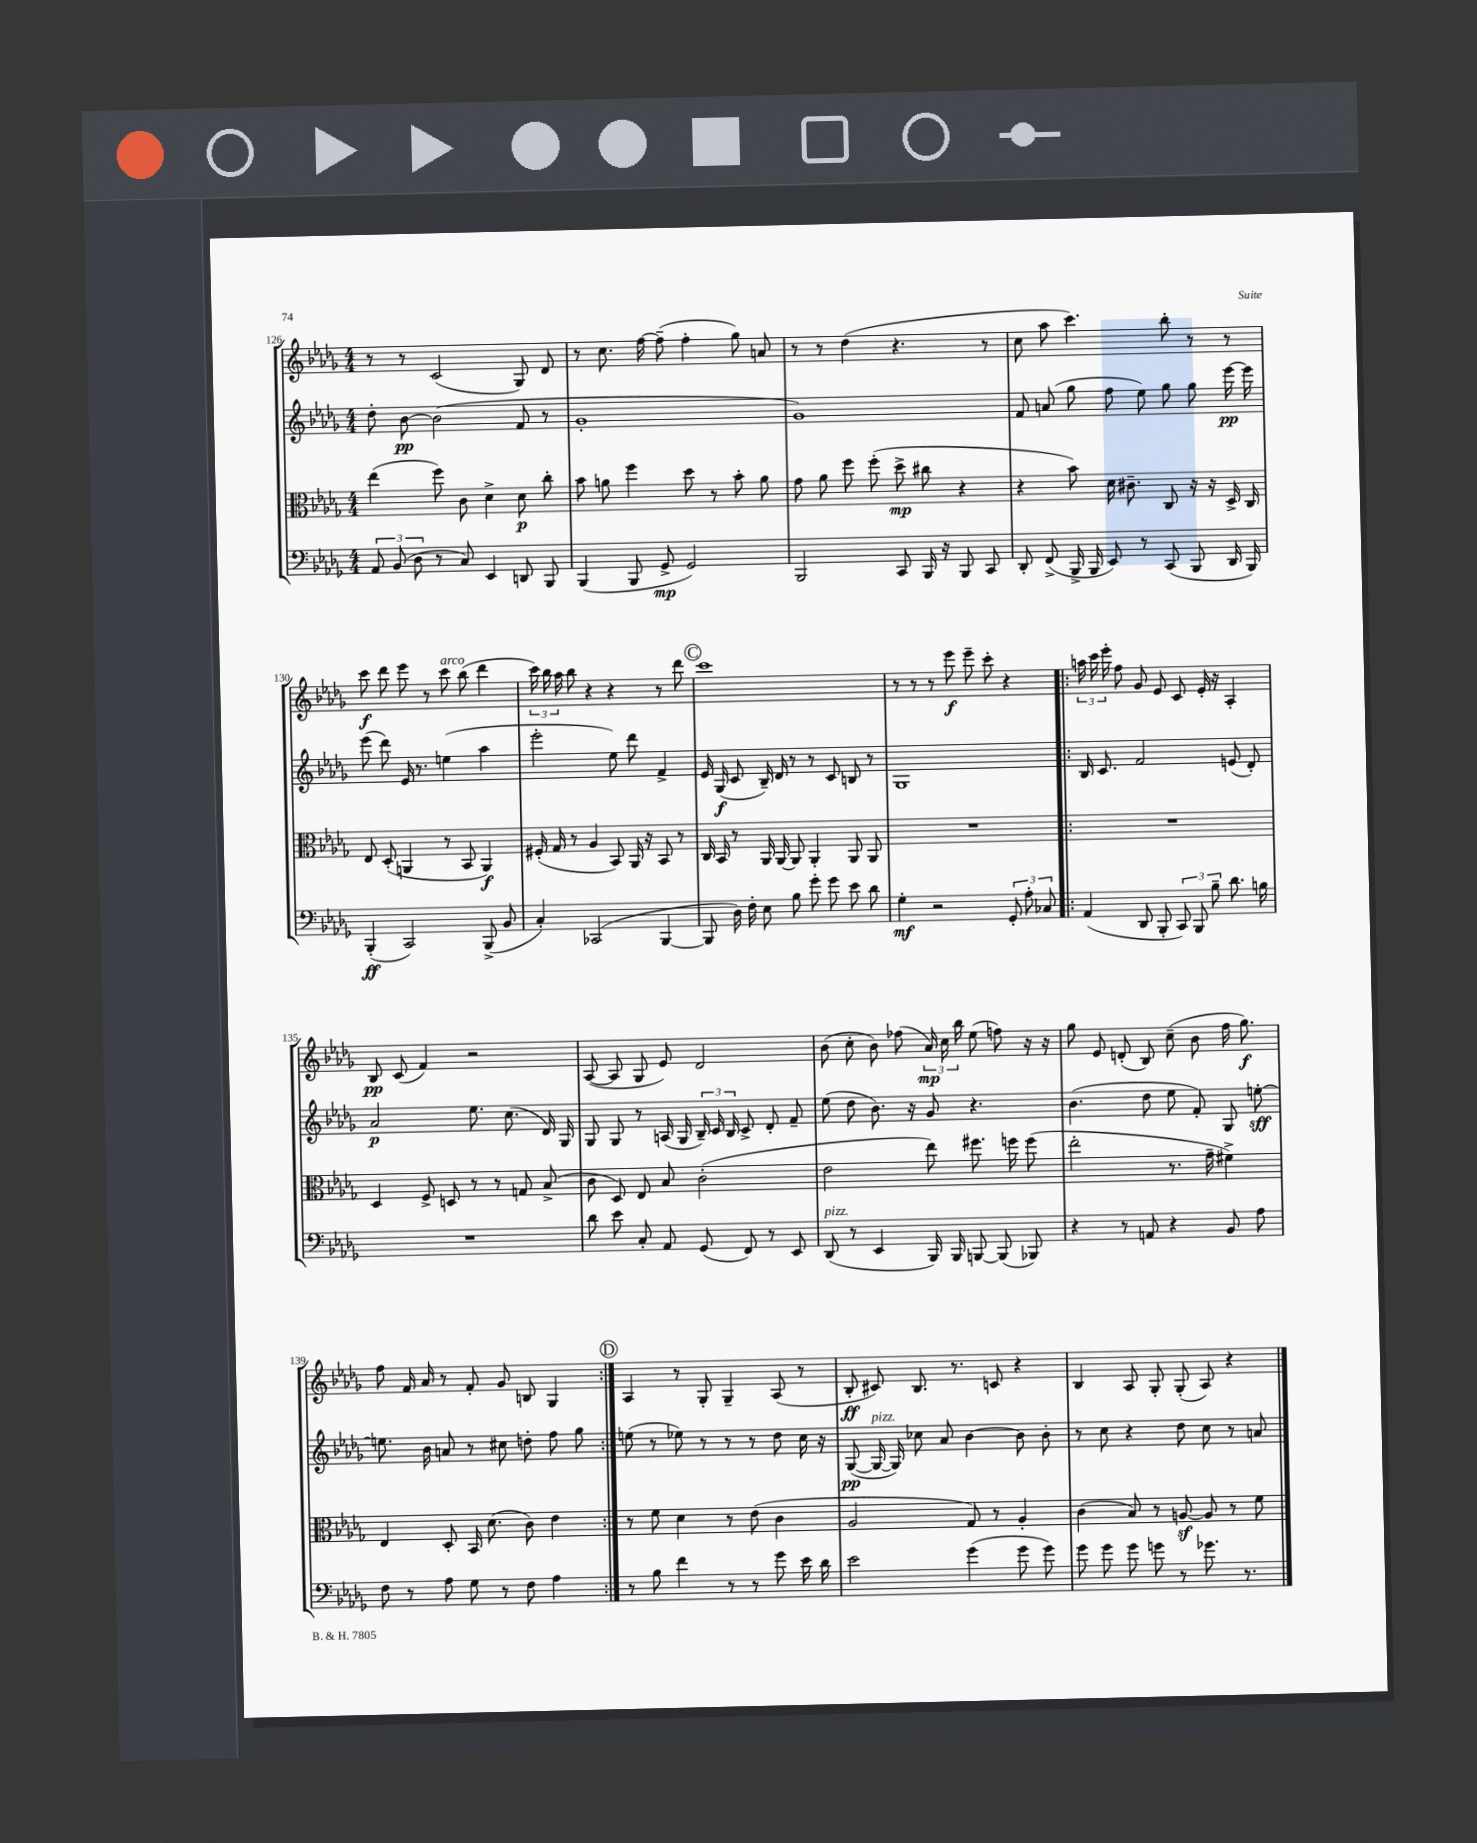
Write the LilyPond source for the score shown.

<<
\new StaffGroup <<
\new Staff = "s0" {
    \clef treble \key des \major \numericTimeSignature \time 4/4
    \autoBeamOff r8 r8 c'2( ges8) des'8 |
    r8 c''8. f''16~ f''8--( f''4-. ges''8) a'8 |
    r8 r8 des''4( r4. r8 |
    c''8 aes''8 c'''4.) bes''8-. r8 r8 |
    c'''8\f des'''8 ees'''8 r8 c'''8^\markup { \italic "arco" } bes''8( des'''4 |
    \tuplet 3/2 { c'''16) bes''16 aes''16 } bes''8 r4 r4 r8 des'''8 |
    \mark \markup { \circle "C" } c'''1 |
    r8 r8 r8 ees'''8\f ees'''8-- c'''8-. r4 |
    \repeat volta 2 { \tuplet 3/2 { a''16 c'''16 ees'''16-. } f''8 ges'8 ees'8 c'8 ees'16-. r16 aes4-. |
    bes8\pp c'8( f'4) r2 |
    aes8~( aes8 ges8 ees'8) des'2 |
    bes'8( c''8-. bes'8) fes''8( \tuplet 3/2 { aes'16\mp) c''16 bes''16 } ees''8( f''8) r16 r16 |
    ges''8 ees'8 d'8-.( bes8) c''8--( bes'8 f''16 ges''8.\f) |
    f''8 f'16 aes'16 r8 f'8-. ges'8 b8 ges4 | }
    \mark \markup { \circle "D" } aes4 r8 ges8-. ges4-- aes8( r8 |
    bes8-.\ff cis'8) bes8. r8. c'8 r4 |
    bes4 aes8 ges8-. ges8-.( aes8) r4 \bar "|." |
}
\new Staff = "s1" {
    \clef treble \key des \major \numericTimeSignature \time 4/4
    \autoBeamOff des''8-. bes'8~\pp bes'2( f'8 r8 |
    ges'1-. |
    ges'1) |
    f'8 a'8( ges''8 f''8 ees''8) ges''8 ges''8 ees'''16~\pp ees'''16 |
    ees'''8( des'''8) ees'16 r8. e''4( aes''4 |
    ees'''2-. ees''8) des'''8 f'4-> |
    \mark \markup { \circle "C" } ees'16 ges16\f( c'8 bes16--) des'16 r8 r8 c'8 b8 r8 |
    ges1 |
    \repeat volta 2 { bes16 c'8. f'2 e'8( des'8-.) |
    aes'2\p ees''8. c''8.( des'16) ges16 |
    ges8 ges8 r8 a16( ges16 \tuplet 3/2 { bes16--) c'16 bes16 } c'8-> des'8-. f'8-- |
    ees''8( des''8 bes'8.) r16 ges'8 r4. |
    bes'4.( des''8 ees''8 f'8-.) ges8 e''8~-.\sff |
    e''8. bes'16 a'8 r8 cis''8 d''8-. f''8 ges''8 | }
    \mark \markup { \circle "D" } e''8( r8 ees''8) r8 r8 r8 des''8 c''16 r16 |
    ges8~\pp( ges16~^\markup { \italic "pizz." } ges16) ces''8 aes'8 bes'4~ bes'8 bes'8-. |
    r8 c''8 r4 des''8 c''8 r8 a'8 \bar "|." |
}
\new Staff = "s2" {
    \clef alto \key des \major \numericTimeSignature \time 4/4
    \autoBeamOff ees''4( f''8) c'8 des'4-> des'8\p c''8-. |
    bes'8 a'8 f''4 des''8 r8 bes'8-. a'8 |
    ges'8 aes'8 f''8 f''8-.( des''8->\mp cis''8 r4 |
    r4 bes'8) des'16 cis'8.-- c8 r16 r16 des16-> c16 |
    ees8 des8-.( a,4 r8 bes,8 a,4\f) |
    fis16-.( ges16 r8 aes4 bes,8) aes,16 r16 bes,8 r8 |
    \mark \markup { \circle "C" } c16 bes,16 r8 aes,16 aes,16~ aes,8 aes,4-. aes,8 aes,8 |
    R1 |
    \repeat volta 2 { R1 |
    des4 f8-> d8 r8 r8 g8 bes8->( |
    c'8 des8) ees8 bes8 c'2-.( |
    ees'2 ees''8) fis''8. f''16 f''8( |
    ees''2-. r8. ges'16-- fis'4->) |
    ees4 des8-. bes,16 des'8.( c'8) ees'4 | }
    \mark \markup { \circle "D" } r8 f'8 des'4 r8 ees'8( c'4 |
    aes2 ges8) r8 aes4-. |
    c'4( bes8) r8 a8~\sf a8 r8 f'8 \bar "|." |
}
\new Staff = "s3" {
    \clef bass \key des \major \numericTimeSignature \time 4/4
    \autoBeamOff \tuplet 3/2 { aes,8 bes,8( des8 } r8 c8) ees,4 d,8 bes,,8 |
    bes,,4( bes,,8 ges,8->\mp ges,2) |
    bes,,2 c,8 bes,,16 r16 bes,,8 c,8 |
    des,8-. f,8->( bes,,16-> bes,,16 ees,8) r8 c,8( bes,,8 des,16 bes,,16) |
    bes,,4-.\ff( c,2) bes,,8->( bes,8 |
    c4-.) ces,2( bes,,4~ |
    \mark \markup { \circle "C" } bes,,8 des16) f16-. ees8 bes8 ges'8-. ges'8 ees'8 des'8 |
    ges4-.\mf r2 \tuplet 3/2 { ges,8-. aes8-. ces8 } |
    \repeat volta 2 { aes,4( des,8 bes,,8-. \tuplet 3/2 { c,8) bes,,8 bes8-- } des'8. b16 |
    R1 |
    des'8 ees'8 c8-. aes,8 ges,8( f,8) r8 ees,8 |
    des,8^\markup { \italic "pizz." }( r8 ees,4 bes,,16) bes,,16 b,,8~ b,,8( bes,,8) |
    r4 r8 a,8 r4 bes,8 aes8 |
    f8 r8 aes8 ges8 r8 f8 aes4 | }
    \mark \markup { \circle "D" } r8 bes8 f'4 r8 r8 ges'8 ees'16 des'16 |
    ees'2 ges'4( ges'8 ges'8) |
    ges'8 ges'8 ges'8 g'8 r8 ges'8. r8. \bar "|." |
}
>>
>>
\layout { \context { \Score currentBarNumber = #126 } }
